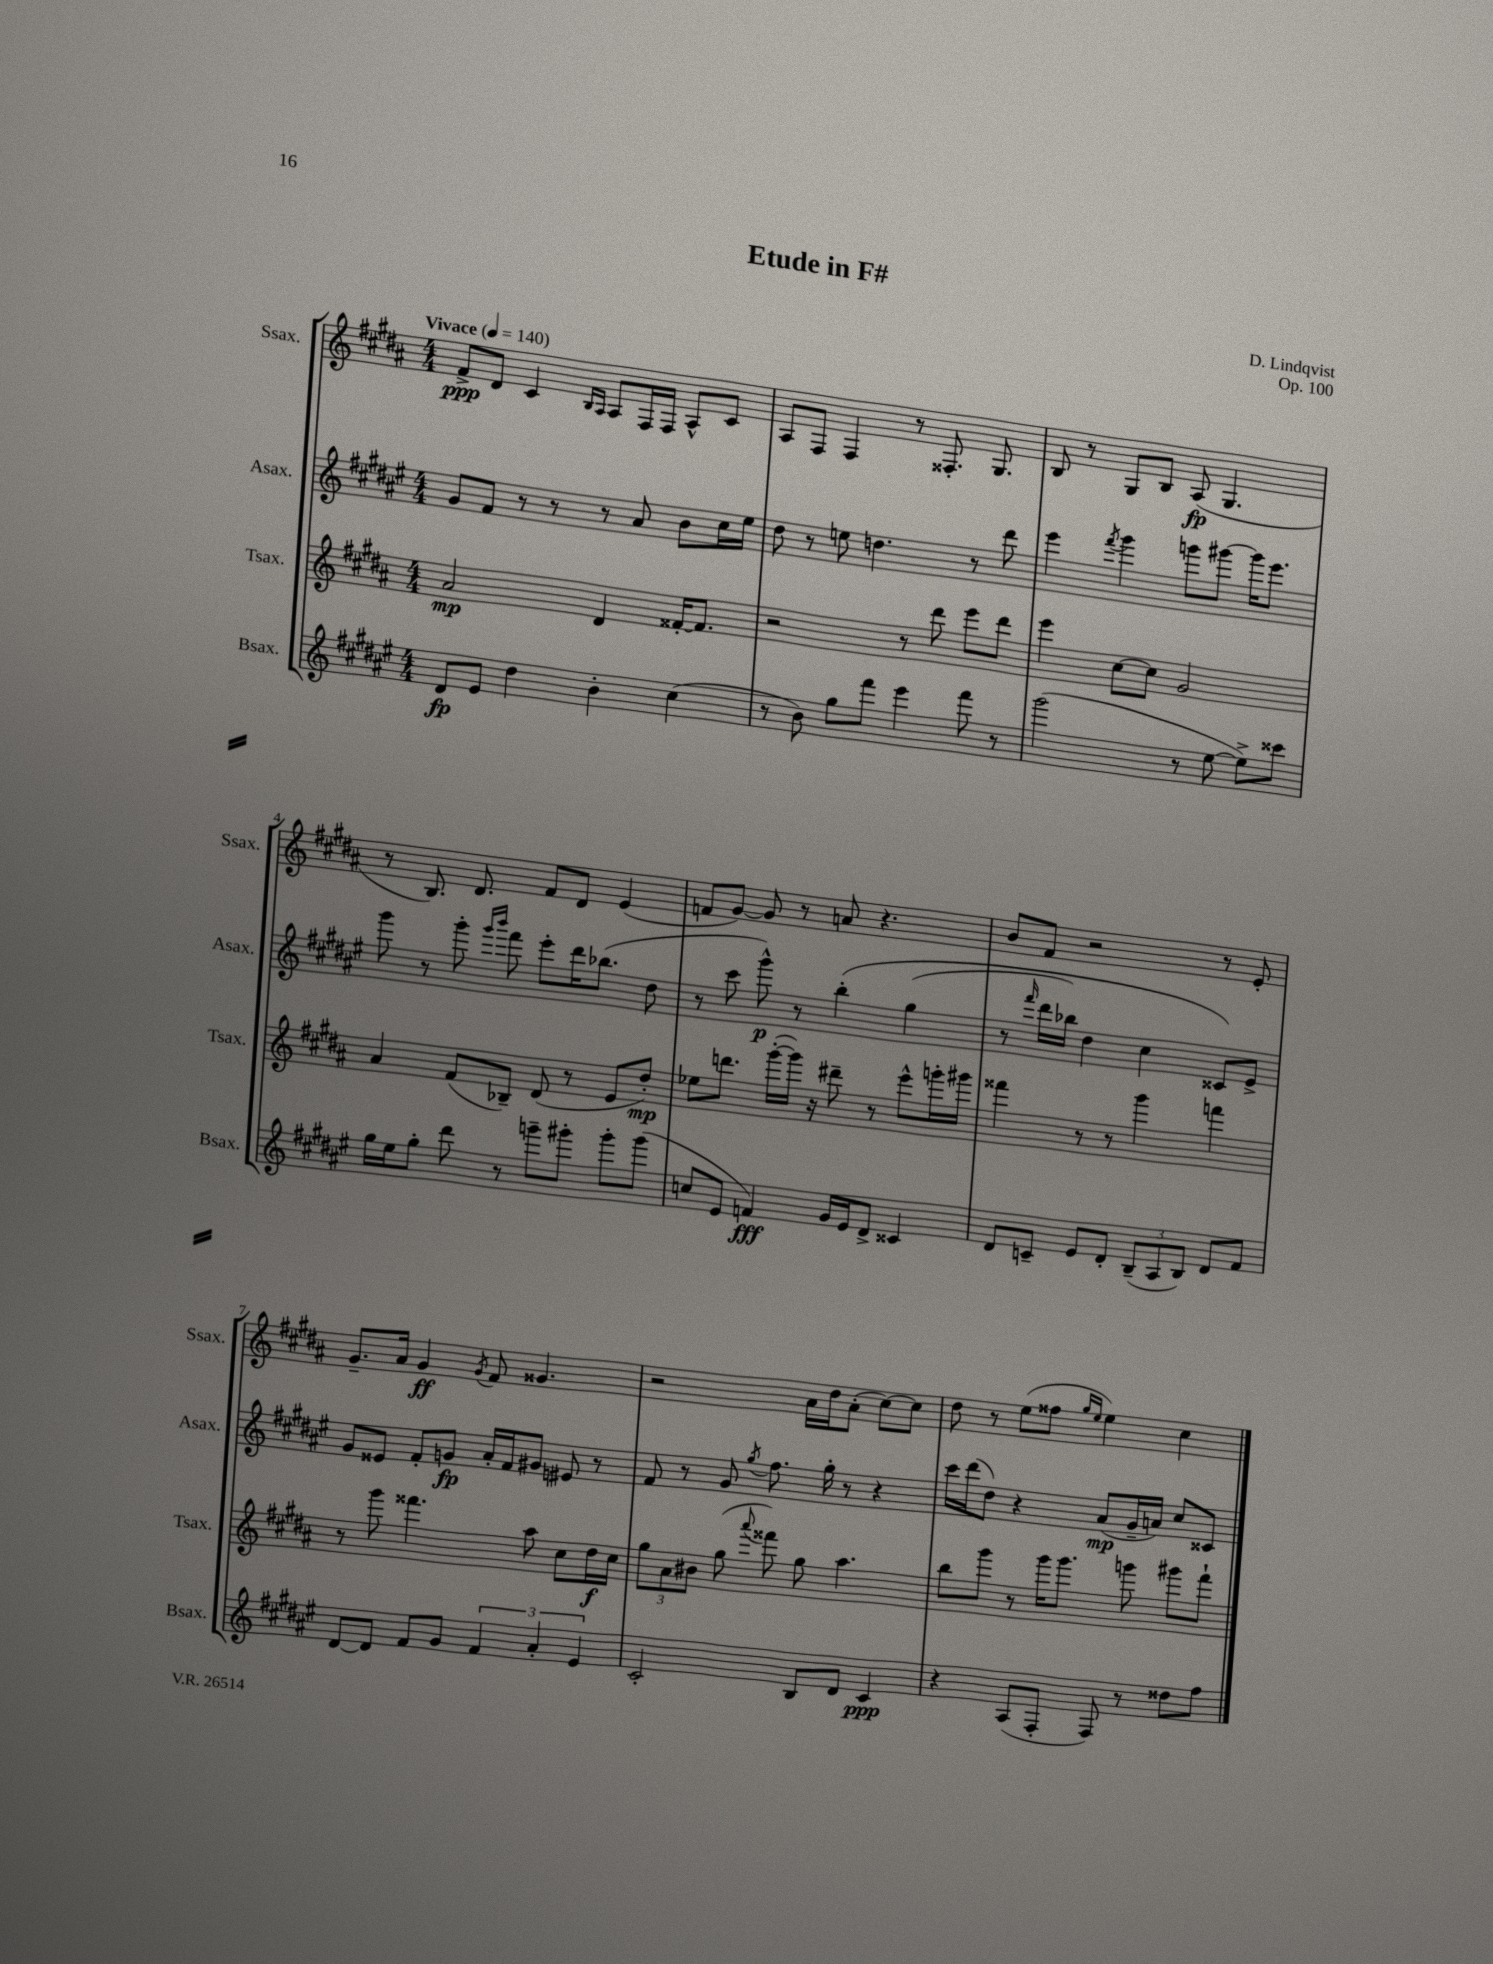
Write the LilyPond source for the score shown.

\header { title = "Etude in F#" composer = "D. Lindqvist" opus = "Op. 100" }
<<
\new StaffGroup <<
\new Staff = "s0" \with { instrumentName = "Ssax." shortInstrumentName = "Ssax." } {
    \clef treble \key b \major \numericTimeSignature \time 4/4 \tempo "Vivace" 4 = 140
    \autoBeamOff fis'8[->\ppp dis'8] cis'4 \grace { b16[ ais16] } ais8[ fis16 fis16] ais8[-^ cis'8] |
    ais8[ fis8] fis4 r8 fisis8.-. gis8. |
    b8 r8 gis8[ b8] ais8\fp( gis4. |
    r8 b8.) dis'8. fis'8[ dis'8] e'4( |
    f'8[ gis'8]~) gis'8 r8 a'8 r4. |
    b'8[ fis'8] r2 r8 e'8-. |
    gis'8.[-- ais'16] gis'4\ff \acciaccatura { gis'8 } fis'8 gisis'4. |
    r2 ais'16[ dis''16 ais'8]-.( cis''8[~) cis''8] |
    dis''8 r8 e''8[( fisis''8] \grace { gis''16[ e''16] } e''4) cis''4 \bar "|." |
}
\new Staff = "s1" \with { instrumentName = "Asax." shortInstrumentName = "Asax." } {
    \clef treble \key fis \major \numericTimeSignature \time 4/4
    \autoBeamOff gis'8[ fis'8] r8 r8 r8 ais'8 b'8[ cis''16 eis''16] |
    dis''8 r8 e''8 d''4. r8 dis'''8 |
    eis'''4 \acciaccatura { fis'''8 } gis'''4 g'''8[ gis'''8]~ gis'''16[ eis'''8.] |
    gis'''8 r8 gis'''8-. \grace { gis'''16[ b'''16] } fis'''8 eis'''8[-. dis'''16 bes''8.]( dis''8 |
    r8 cis'''8 gis'''8-^\p) r8 b''4-.\( gis''4( |
    r8 \grace { fis'''16 } dis'''16[ bes''16]) dis''4 cis''4 cisis'8[\) eis'8]-> |
    gis'8[ eisis'8] fis'8[-. g'8]\fp ais'16[-. fis'16 gis'8] eis'8 r8 |
    fis'8 r8 gis'8 \acciaccatura { gis''8 } fis''8. gis''16-. r8 r4 |
    cis'''16[ dis'''16( dis''8]) r4 ais'8[\mp( gis'16-- a'16]) cis''8[ cisis'8] \bar "|." |
}
\new Staff = "s2" \with { instrumentName = "Tsax." shortInstrumentName = "Tsax." } {
    \clef treble \key b \major \numericTimeSignature \time 4/4
    \autoBeamOff ais'2\mp dis'4 fisis'16[~-. fisis'8.] |
    r2 r8 dis'''8 e'''8[ dis'''8] |
    e'''4 cis''8[~ cis''8] gis'2 |
    ais'4 fis'8[( bes8]--) dis'8( r8 e'8[ dis''8]-.\mp) |
    ees''8[ d'''8.] gis'''16[~-.( gis'''16]) r16 dis'''8-- r8 e'''8[-^ g'''16-. gis'''16] |
    fisis'''4 r8 r8 gis'''4 f'''4 |
    r8 gis'''8 fisis'''4. ais''8 cis''8[ dis''16\f cis''16] |
    \tuplet 3/2 { gis''8[ ais'8 bis'8] } gis''8( \appoggiatura { ais'''8 } fisis'''8) gis''8 ais''4. |
    b''8[ gis'''8] r8 gis'''16[ gis'''8.] g'''8 gis'''8[ fis'''8]-! \bar "|." |
}
\new Staff = "s3" \with { instrumentName = "Bsax." shortInstrumentName = "Bsax." } {
    \clef treble \key fis \major \numericTimeSignature \time 4/4
    \autoBeamOff dis'8[\fp eis'8] dis''4 b'4-. cis''4( |
    r8 b'8) gis''8[ fis'''8] eis'''4 fis'''8 r8 |
    gis'''2( r8 eis''8~ eis''8[->) cisis'''8] |
    gis''16[ eis''16 gis''8]-. dis'''8 r8 g'''8[-- gis'''8]-. gis'''8[-. gis'''8]( |
    c''8[ eis'8] f'4\fff) gis'16[ eis'16 dis'8]-> cisis'4 |
    dis'8[ c'8]-- eis'8[ dis'8]-. \tuplet 3/2 { b8[--( ais8 b8]) } dis'8[ fis'8] |
    dis'8[~ dis'8] fis'8[ gis'8] \tuplet 3/2 { fis'4 ais'4-. eis'4 } |
    cis'2-. b8[ dis'8] cis'4\ppp |
    r4 ais8[( fis8]-. fis8) r8 disis''8[ fis''8] \bar "|." |
}
>>
>>
